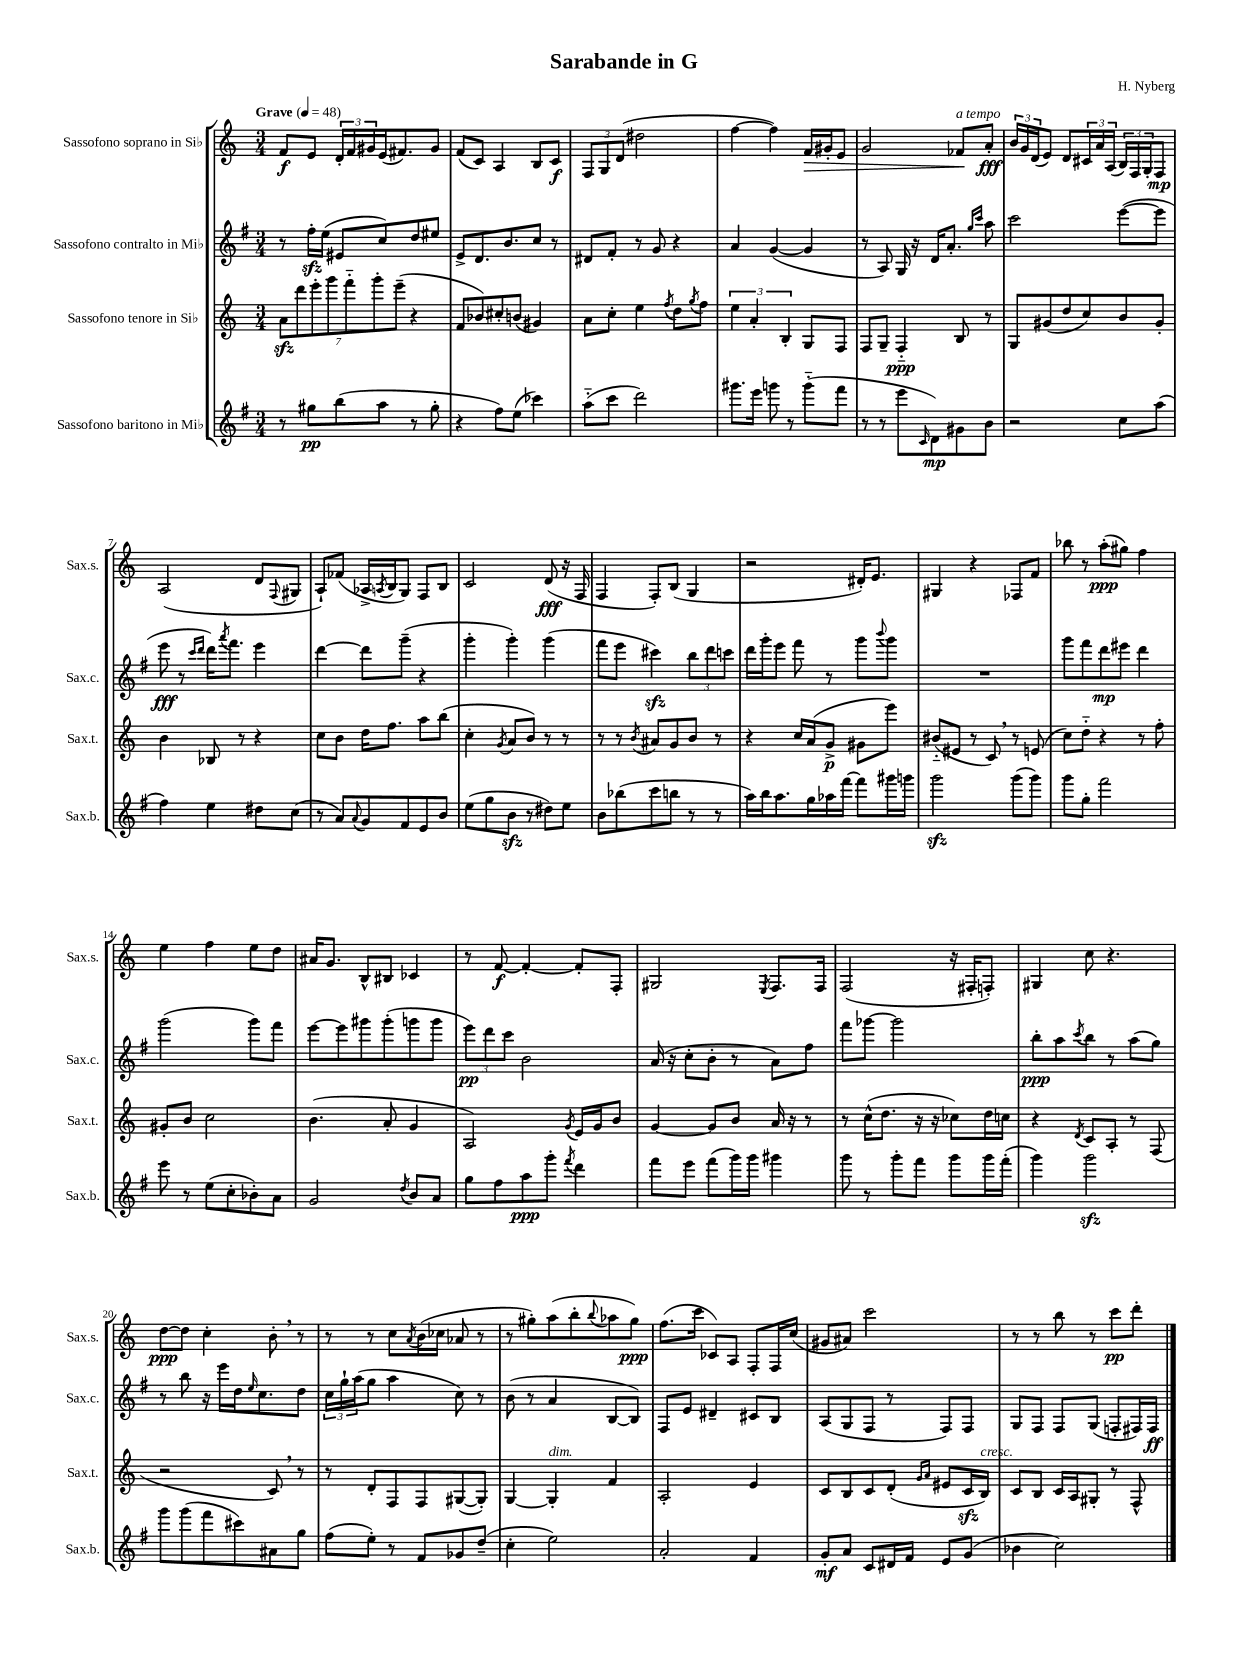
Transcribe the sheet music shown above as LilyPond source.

\header { title = "Sarabande in G" composer = "H. Nyberg" }
<<
\new StaffGroup <<
\new Staff = "s0" \with { instrumentName = "Sassofono soprano in Sib" shortInstrumentName = "Sax.s." } {
    \clef treble \key c \major \numericTimeSignature \time 3/4 \tempo "Grave" 4 = 48
    f'8\f e'8 \tuplet 3/2 { d'16-. f'16 gis'16 } e'16( fis'8.) gis'8 |
    f'8( c'8) a4 b8 c'8\f |
    \tuplet 3/2 { f8 g8 d'8( } dis''2 |
    f''4~ f''4) f'16\> gis'16-. e'8 |
    g'2 fes'8\!^\markup { \italic "a tempo" } a'8-.\fff |
    \tuplet 3/2 { b'16 g'16 d'16( } e'8) d'8 \tuplet 3/2 { cis'16 a'16 a16( } \tuplet 3/2 { b16) f16 g16-. } f8\mp |
    a2( d'8 \appoggiatura { f8 } gis8 |
    a8-!) fes'8( aes16-> \acciaccatura { a8 } b16 g8) f8 b8 |
    c'2 d'8\fff( r16 f16 |
    f4 f8-.) b8( g4 |
    r2 dis'16-.) e'8. |
    gis4 r4 fes8 f'8 |
    bes''8 r8 a''8-.\ppp( gis''8) f''4 |
    e''4 f''4 e''8 d''8 |
    ais'16 g'8. b8-^ bis8 ces'4 |
    r8 f'8~\f f'4~-. f'8-. f8-. |
    gis2 \acciaccatura { e8 } f8. f16 |
    f2( r16 fis16-. f8-.) |
    gis4 c''8 r4. |
    d''8~\ppp d''8 c''4-. b'8-. \breathe r8 |
    r8 r8 c''8 \acciaccatura { a'8 } b'16( ces''16 aes'8 r8 |
    r8 gis''8-.) a''8( b''8-. \appoggiatura { b''8 } aes''8 gis''8\ppp) |
    f''8.( c'''16 ces'8) a8 f8-. f16 c''16( |
    gis'8 ais'8) c'''2 |
    r8 r8 b''8 r8 c'''8\pp d'''8-. \bar "|." |
}
\new Staff = "s1" \with { instrumentName = "Sassofono contralto in Mib" shortInstrumentName = "Sax.c." } {
    \clef treble \key g \major \numericTimeSignature \time 3/4
    r8 fis''16-.\sfz e''16( eis'8 c''8) d''8 eis''8 |
    e'8-> d'8. b'8. c''8 r8 |
    dis'8 fis'8-. r8 g'8 r4 |
    a'4 g'4~( g'4 |
    r8 a8) g16 r16 d'16 a'8.-. \grace { g''16 c'''16 } a''8 |
    c'''2 e'''8~( e'''8 |
    e'''8\fff r8 \grace { c'''16 d'''16 } d'''16) \acciaccatura { a'''8 } fis'''8. e'''4 |
    d'''4~ d'''8 g'''8--( r4 |
    g'''4-. g'''4-.) g'''4( |
    fis'''8 e'''8 cis'''4\sfz) \tuplet 3/2 { b''8 d'''8 c'''8 } |
    d'''16 g'''16-. e'''8 fis'''8 r8 g'''8 \appoggiatura { b'''8 } g'''8 |
    R2. |
    g'''8 fis'''8 d'''8\mp eis'''8 d'''4 |
    g'''2( g'''8) fis'''8 |
    e'''8~ e'''8 gis'''8 gis'''8-.( g'''8 g'''8 |
    \tuplet 3/2 { e'''8\pp) d'''8 c'''8 } b'2 |
    a'16( r16 c''8-. b'8-. r8 a'8) fis''8 |
    fis'''8 ges'''8~ ges'''2 |
    b''8-.\ppp a''8 \acciaccatura { c'''8 } b''8 r8 a''8( g''8) |
    r8 b''8 r16 e'''16 d''16 \grace { e''16 } c''8. d''8 |
    \tuplet 3/2 { c''16 g''16-! a''16( } g''8 a''4 c''8) r8 |
    b'8( r8 a'4 b8~ b8) |
    fis8 e'8 dis'4-- cis'8 b8 |
    a8( g8 fis8 r8 fis8) fis8 |
    g8 fis8 fis8 g8( f8-. fis16) fis16\ff \bar "|." |
}
\new Staff = "s2" \with { instrumentName = "Sassofono tenore in Sib" shortInstrumentName = "Sax.t." } {
    \clef treble \key c \major \numericTimeSignature \time 3/4
    \tuplet 7/4 { a'8\sfz d'''8 e'''8-. g'''8 f'''8-_ g'''8-. e'''8--( } r4 |
    f'8 bes'8) cis''8-. b'8( gis'4) |
    a'8 c''8-. e''4 \acciaccatura { f''8 } d''8 \acciaccatura { g''8 } f''8 |
    \tuplet 3/2 { e''4 a'4-. b4-. } g8 f8 |
    f8 g8-- f4-_\ppp b8 r8 |
    g8 gis'8( d''8 c''8) b'8 gis'8-. |
    b'4 bes8 r8 r4 |
    c''8 b'8 d''16 f''8. a''8 b''8( |
    c''4-. \acciaccatura { g'8 } a'8 b'8) r8 r8 |
    r8 r8 \acciaccatura { b'8 } ais'8 g'8 b'8 r8 |
    r4 c''16 a'16( g'8->\p gis'8 e'''8) |
    bis'8-_( eis'8 r8 c'8) \breathe r8 e'8( |
    c''8) d''8-_ r4 r8 f''8-. |
    gis'8-. b'8 c''2 |
    b'4.( a'8-. g'4 |
    a2) \acciaccatura { g'8 } e'16 g'16 b'8 |
    g'4~ g'8 b'8 a'16 r16 r8 |
    r8 c''16-^( d''8. r16 r16 ces''8) d''16 c''16 |
    r4 \acciaccatura { d'8 } c'8 a8-. r8 f8( |
    r2 c'8) \breathe r8 |
    r8 d'8-. f8 f8 gis8~( gis8-.) |
    g4~ g4-.^\markup { \italic "dim." } f'4 |
    a2-. e'4 |
    c'8 b8 c'8 d'8-.( \grace { g'16 a'16 } eis'8 c'16\sfz b16^\markup { \italic "cresc." }) |
    c'8 b8 c'16 a16 gis8-. r8 f8-^ \bar "|." |
}
\new Staff = "s3" \with { instrumentName = "Sassofono baritono in Mib" shortInstrumentName = "Sax.b." } {
    \clef treble \key g \major \numericTimeSignature \time 3/4
    r8 gis''8\pp b''8( a''8 r8 gis''8-. |
    r4 fis''8) e''8( ces'''4) |
    a''8-_( c'''8 d'''2) |
    gis'''8. e'''16 g'''8 r8 g'''8-_( fis'''8 |
    r8 r8 e'''8 \grace { c'16 } d'8\mp) gis'8 b'8 |
    r2 c''8 a''8( |
    fis''4) e''4 dis''8 c''8( |
    r8 a'8) \appoggiatura { a'8 } g'8 fis'8 e'8 b'8 |
    e''8( g''8 b'8\sfz r8 dis''8) e''8 |
    b'8 bes''8( c'''8 b''8 r8 r8 |
    a''16) b''16 a''8. g''16 aes''16 fis'''16~ fis'''8 gis'''16 g'''16 |
    g'''2\sfz g'''8( g'''8) |
    g'''8 g''8-. fis'''2 |
    e'''8 r8 e''8( c''8-. bes'8-.) a'8 |
    g'2 \acciaccatura { d''8 } b'8 a'8 |
    g''8 fis''8 a''8\ppp g'''8-. \acciaccatura { fis'''8 } d'''4 |
    fis'''8 e'''8 fis'''8( g'''16) g'''16 gis'''4 |
    g'''8 r8 g'''8-. fis'''8 g'''8 g'''16 fis'''16-.( |
    g'''4) g'''2\sfz |
    g'''8 g'''8( fis'''8 cis'''8) ais'8 g''8 |
    fis''8( e''8-.) r8 fis'8 ges'8 d''8--( |
    c''4-. e''2) |
    a'2-. fis'4 |
    g'8-.\mf a'8 c'8 dis'16 fis'16 e'8 g'8( |
    bes'4 c''2) \bar "|." |
}
>>
>>
